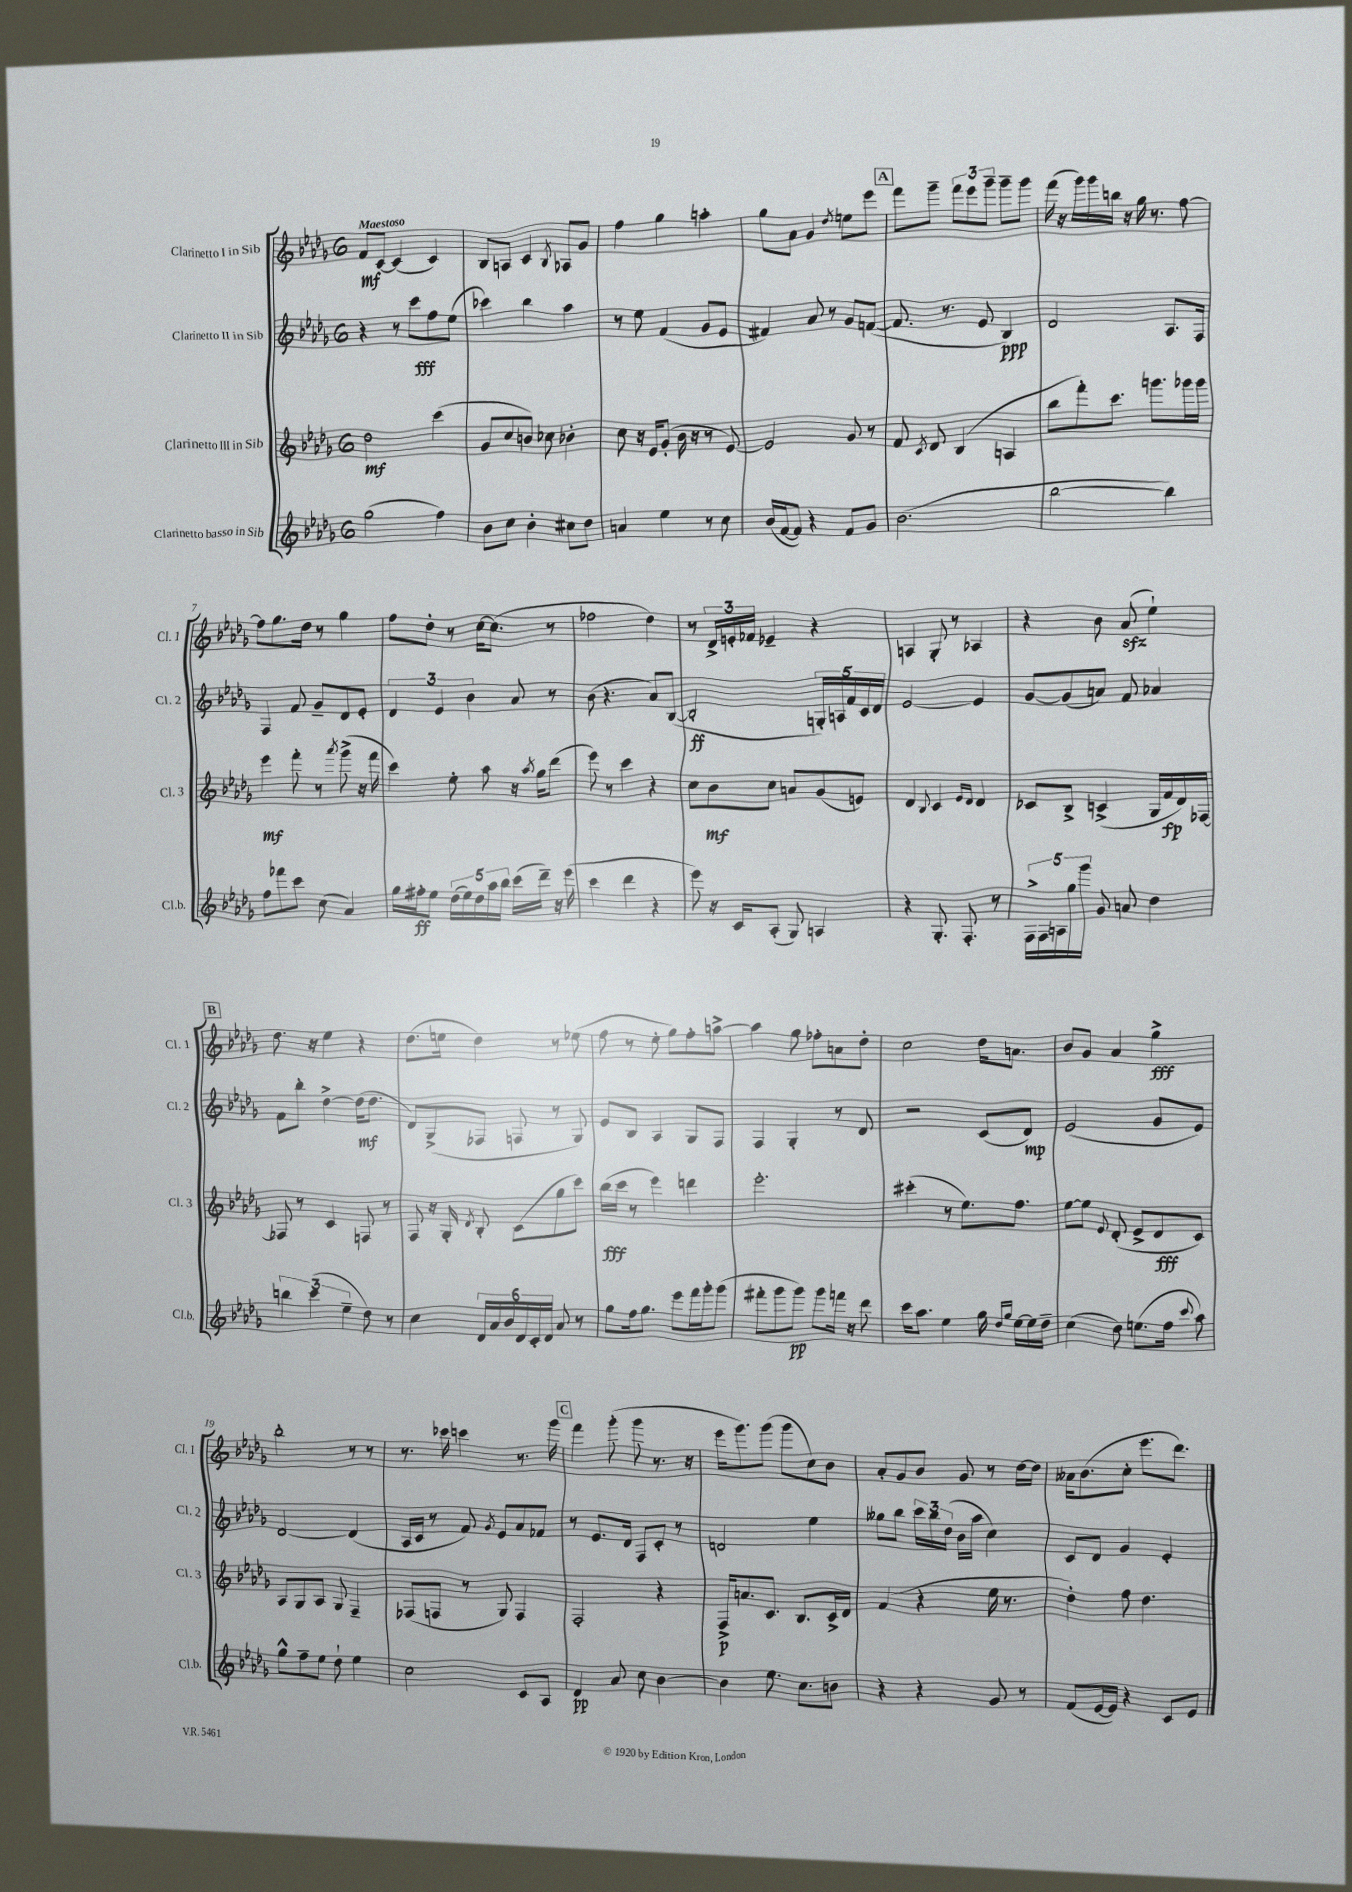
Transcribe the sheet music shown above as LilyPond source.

<<
\new StaffGroup <<
\new Staff = "s0" \with { instrumentName = "Clarinetto I in Sib" shortInstrumentName = "Cl. 1" } {
    \clef treble \key des \major \once \override Staff.TimeSignature.style = #'single-digit \time 6/8 \tempo "Maestoso"
    \autoBeamOff f'8[\mf c'8]~ c'4( c'4) |
    bes8[ a8] c'4 \acciaccatura { bes8 } aes8[ ges'8] |
    f''4 ges''4 a''4-. |
    ges''8[ aes'8] ges'4 \acciaccatura { des''8 } e''8[ ees'''8] |
    \mark \markup { \box "A" } f'''8[ ges'''8]-- \tuplet 3/2 { f'''8[ ees'''8 ges'''8]-- } ges'''8[-- ges'''8] |
    f'''16( r16 ges'''16[) ges'''16 b''16] r16 ges''16 r8. f''8~ |
    f''8[ ges''8. des''16] r8 ges''4 |
    f''8[ des''8]-. r8 c''16[~ c''8.]( r8 |
    fes''2 des''4) |
    r8 \tuplet 3/2 { des'16[-> e'16-. fes'16] } ees'4-- r4 |
    a4 ges8-. r8 aes4 |
    r4 bes'8 aes'8\sfz( ees''4-!) |
    \mark \markup { \box "B" } des''8. r16 ees''4 r4 |
    des''8.[( e''16] des''4) r8 ees''8( |
    f''8 r8 ees''8-. ges''8[) f''8-. a''8]~-> |
    a''4 ges''8 fes''8[-. a'8 des''8]-. |
    c''2 des''16[ a'8.] |
    bes'8[ ges'8] aes'4 ges''4->\fff |
    bes''2-. r8 r8 |
    r8. ces'''16 c'''4 r8. ges'''16 |
    \mark \markup { \box "C" } f'''4 ges'''8-.( ges'''8 r8. r16 |
    ees'''16[ ges'''8.) ges'''8]( ges'''8[ c''8) bes'8] |
    aes'8[-. ges'8 bes'8] ges'8 r8 des''16[~ des''16] |
    aeses'16[ bes'8.( c''8]-. ees'''8.[ des'''8.]) \bar "|." |
}
\new Staff = "s1" \with { instrumentName = "Clarinetto II in Sib" shortInstrumentName = "Cl. 2" } {
    \clef treble \key des \major \once \override Staff.TimeSignature.style = #'single-digit \time 6/8
    \autoBeamOff r4 r8 c'''8[\fff f''8 ees''8]( |
    ces'''4) bes''4 aes''4 |
    r8 ees''8 f'4( ges'8[ ees'8] |
    fis'4) aes'8 r8 ges'8[ f'8]~( |
    \mark \markup { \box "A" } f'8. r8. ees'8 bes4\ppp) |
    des'2 aes8.[ f16] |
    f4 f'8 ges'8[-- des'8 ees'8]-. |
    \tuplet 3/2 { des'4 ees'4 bes'4 } aes'8 r8 |
    bes'8( r4. aes'8[) bes8]~( |
    bes2-.\ff \tuplet 5/4 { g16[-.) a16 f'16 c'16 des'16] } |
    ees'2~ ees'4 |
    ges'8[~ ges'8( a'8]) f'8 aes'4 |
    \mark \markup { \box "B" } f'8[ bes''8]-. des''4~-> des''16[\mf( des''8.] |
    des'8[) ges8->( fes8] f8 r8 ges8) |
    ees'8[ bes8] aes4 ges8[ f8] |
    f4 ges4-. r8 des'8 |
    r2 c'8[( des'8]\mp) |
    ees'2( ges'8[ ees'8]) |
    des'2~ des'4( |
    aes16[ c'16] r8 f'8) \acciaccatura { ges'8 } ees'8[ aes'8 fes'8] |
    \mark \markup { \box "C" } r8 ees'8.[ des'16] f8[ c'8]-. r8 |
    d'2 ees''4 |
    geses''8[ bes''8] \tuplet 3/2 { c'''16[ bes''16 des''16]( } bes'16[ aes''16] c''4) |
    c'8[ des'8] ges'4 ees'4-. \bar "|." |
}
\new Staff = "s2" \with { instrumentName = "Clarinetto III in Sib" shortInstrumentName = "Cl. 3" } {
    \clef treble \key des \major \once \override Staff.TimeSignature.style = #'single-digit \time 6/8
    \autoBeamOff des''2\mf c'''4( |
    ges'8[ c''8 b'8]) ces''8 bes'4-. |
    c''8 r16 ees'16[ ges'8]-.( bes'16 r16 r8 ees'8~) |
    ees'2 ges'8 r8 |
    \mark \markup { \box "A" } f'8 \acciaccatura { c'8 } des'8 bes4( a4 |
    bes''8[ f'''8-.) c'''8.] g'''8.[ ges'''16 ges'''16] |
    ees'''4\mf f'''8-. r8 \acciaccatura { aes'''8 } ges'''8->( r16 f'''16 |
    c'''4) ees''8-. aes''8 r16 \acciaccatura { aes''8 } ges''16[ des'''8]( |
    ees'''8) r8 c'''4 r4 |
    c''8[ bes'8\mf c''8] a'8[ ges'8( e'8]) |
    des'4 \appoggiatura { bes8 } c'4 \grace { ees'16[ des'16] } des'4 |
    ces'8[ bes8]-> c'4->( ges16[ f'16\fp des'16) fes16]~ |
    \mark \markup { \box "B" } fes8 r8 c'4 f8 r8 |
    f8 r16 ges16-. \acciaccatura { des'8 } bes8-. c'8[( ges''8 c'''8]) |
    bes''16[\fff( c'''16] r8 ees'''4) d'''4 |
    ees'''2.-. |
    cis'''4-.( r8 ees''8.[) f''8.] |
    ees''8[~ ees''8] \appoggiatura { ees'8 } des'8-.( ees'8[-> des'8\fff c'8]) |
    aes8[ ges8 aes8] ges8 f4-- |
    fes8[( f8] r8 ges8) f4 |
    \mark \markup { \box "C" } f2-. r4 |
    f16[->\p a'8. c'8.] bes8.[ c'16-> des'16] |
    f'4( r4 ees''16 r8. |
    des''4-.) f''8 des''4. \bar "|." |
}
\new Staff = "s3" \with { instrumentName = "Clarinetto basso in Sib" shortInstrumentName = "Cl.b." } {
    \clef treble \key des \major \once \override Staff.TimeSignature.style = #'single-digit \time 6/8
    \autoBeamOff ges''2( f''4) |
    bes'8[ c''8] bes'4-. cis''8[ des''8] |
    a'4 ees''4 r8 c''8 |
    bes'16[( f'16~ f'8]) r4 f'8[ ges'8] |
    \mark \markup { \box "A" } bes'2.( |
    bes''2~ bes''4) |
    f''8[ fes'''8 c'''8] c''8( aes'4) |
    ges''16[ fis''16-.\ff ees''8] \tuplet 5/4 { des''16[( ees''16) des''16 aes''16 bes''16] } c'''16[( des'''16]--) r16 ees'''16( |
    c'''4 des'''4 r4 |
    ees'''8) r16 c'16[ aes8]-.( ges8) a4 |
    r4 ges8.-. f8.-. r8 |
    \tuplet 5/4 { f16[-> f16 a16 ges''16 ges'''16] } ges'8 a'8 des''4 |
    \mark \markup { \box "B" } \tuplet 3/2 { b''4 c'''4( ees''4-- } des''8) r8 |
    c''4 \tuplet 6/4 { des'16[ aes'16 bes'16 des'16 c'16-. des'16] } aes'8 r8 |
    ges''8[ f''16 ges''8.] ees'''8[ f'''16 ges'''16-. ges'''8]( |
    fis'''8[-. ges'''8 ges'''8]\pp) ges'''8[ f'''16] r16 des'''8 |
    c'''16[ aes''8.] ees''4 ges''16 \grace { des''16[ ges''16] } ees''16[~ ees''16 des''16]-- |
    c''4( des''8) e''8.[( f''16] \appoggiatura { c'''8 } aes''8) |
    ges''8[-^ f''8-- ees''8] des''8-! ees''4 |
    c''2 c'8[ aes8] |
    \mark \markup { \box "C" } des'4\pp aes'8 c''8 bes'4~ |
    bes'4 ees''8. c''8.[ b'8] |
    r4 r4 ges'8 r8 |
    f'8[( ees'16~ ees'16]) r4 c'8[ ees'8] \bar "|." |
}
>>
>>
